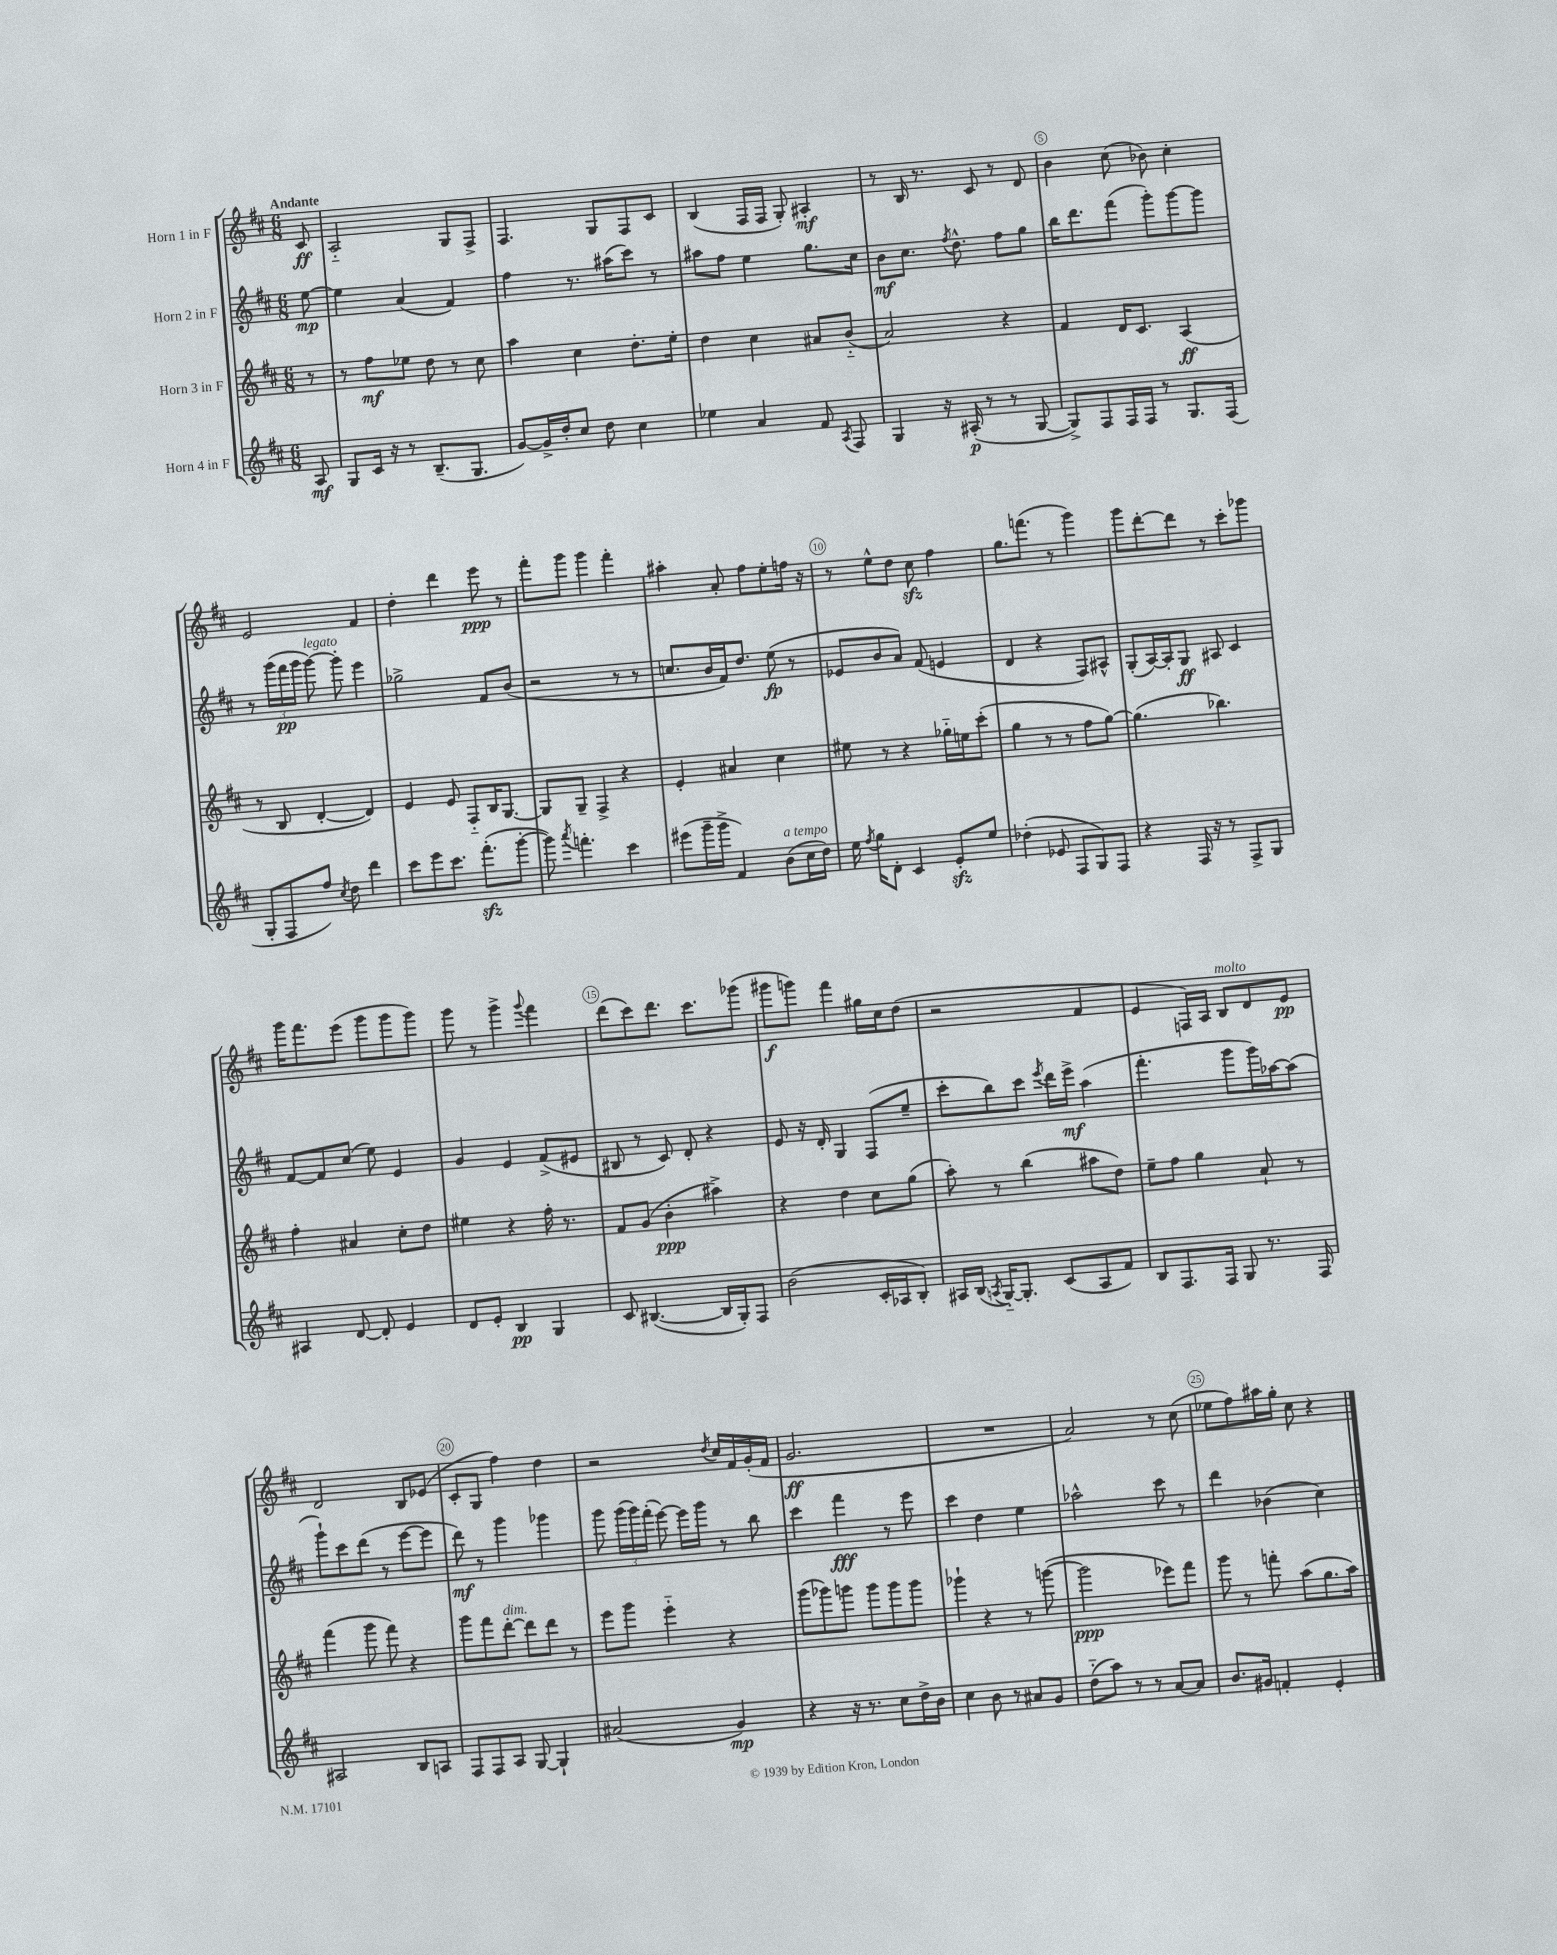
<<
\new StaffGroup <<
\new Staff = "s0" \with { instrumentName = "Horn 1 in F" } {
    \clef treble \key d \major \numericTimeSignature \time 6/8 \partial 8 \tempo "Andante"
    \autoBeamOff cis'8\ff |
    a2-_ g8[ fis8]-> |
    fis4. g8[ fis8 cis'8] |
    b4( fis16[ fis16] g8-.) ais4-.\mf |
    r8 b16 r8. cis'8 r8 d'8 |
    b'4 cis''8( bes'8) cis''4-. |
    e'2 fis'4 |
    d''4-. d'''4 e'''8\ppp r8 |
    fis'''8[-. g'''8] g'''4 fis'''4-. |
    ais''4-. a'8-. fis''8[ e''8-. f''16] r16 |
    r8 e''8[-^ d''8] cis''8\sfz fis''4 |
    g''8.[ f'''8.]( r8 g'''4) |
    g'''8[ d'''8~-. d'''8] r8 cis'''8[-. ges'''8] |
    g'''16[ fis'''8. e'''8]( g'''8[ g'''8 g'''8]) |
    g'''8 r8 g'''4-> \appoggiatura { g'''8 } fis'''4 |
    d'''8[( cis'''8) d'''8.] cis'''8.[ ges'''8]( |
    gis'''8[\f g'''8]) fis'''4 gis''16[ cis''16 d''8]( |
    r2 fis'4 |
    e'4 f16[) a16] b8[^\markup { \italic "molto" } d'8 e'8]\pp |
    d'2 b8[ ees'8]( |
    cis'8[-. g8] fis''4) d''4 |
    r2 \acciaccatura { d''8 } cis''16[ fis'16 g'16-.( fis'16] |
    g'2.\ff |
    R2. |
    a'2) r8 cis''8( |
    ees''8[ fis''8) ais''16 g''16]-. cis''8 r4 \bar "|." |
}
\new Staff = "s1" \with { instrumentName = "Horn 2 in F" } {
    \clef treble \key d \major \numericTimeSignature \time 6/8 \partial 8
    \autoBeamOff e''8~\mp |
    e''4 a'4( fis'4) |
    fis''4 r8. ais''16[( cis'''8]) r8 |
    ais''8[ fis''8] e''4 g''8.[ cis''16] |
    b'8[\mf cis''8.] \acciaccatura { fis''8 } d''8.-^ fis''8[ g''8] |
    b''16[ d'''8. fis'''8]( g'''8[-.) g'''8~ g'''8] |
    r8 \tuplet 3/2 { g'''16[( fis'''16\pp g'''16] } g'''8~^\markup { \italic "legato" }) g'''8-. e'''4 |
    ges''2-> fis'8[ b'8]( |
    r2 r8 r8 |
    c''8.[ b'16 fis'16) d''8.] e''8\fp( r8 |
    ees'8[ b'8 a'8]) fis'8( e'4 |
    d'4 r4 fis8[) ais8]-^ |
    g8[-.( a16~) a16-. g8]\ff ais8 cis'4 |
    fis'8[~ fis'8 cis''8]( e''8) e'4 |
    g'4 e'4 fis'8[->( eis'8] |
    bis8 r8 cis'8) d'8-. r4 |
    e'8 r16 d'16-. g4 fis8[( e''8]-- |
    cis'''8[-. b''8) cis'''8] \acciaccatura { e'''8 } d'''16[ e'''16]->\mf a''4( |
    fis'''4.-. g'''8[ g'''16) aes''16~ aes''8]( |
    g'''8[-!) cis'''8 d'''8]( r8 e'''8[~ e'''8] |
    d'''8\mf) r8 g'''4 ges'''4 |
    g'''8 \tuplet 3/2 { g'''16[( g'''16) fis'''16]-.( } e'''8~) e'''16[ g'''16] r8 b''8 |
    cis'''4 fis'''4\fff r8 e'''8 |
    cis'''4 d''4 e''4 |
    aes''2-^ cis'''8 r8 |
    d'''4 bes'4( cis''4) \bar "|." |
}
\new Staff = "s2" \with { instrumentName = "Horn 3 in F" } {
    \clef treble \key d \major \numericTimeSignature \time 6/8 \partial 8
    \autoBeamOff r8 |
    r8 fis''8[\mf ees''8] d''8 r8 cis''8 |
    a''4 cis''4 d''8.[-. e''16]-. |
    d''4 cis''4 ais'8[ b'8]-_( |
    a'2) r4 |
    fis'4 d'16[ cis'8.] a4\ff( |
    r8 b8 d'4~-. d'4) |
    e'4 e'8 fis8[-_ b16 g8.]~ |
    g8[ g8]-- fis4-> r4 |
    e'4-. ais'4 cis''4 |
    eis''8 r8 r4 ges''16[-_ e''16 cis'''8]-.( |
    g''4 r8 r8 fis''8[ g''8]~) |
    g''4.( bes''4.) |
    fis''4-. ais'4 cis''8[-. d''8] |
    eis''4 r4 fis''16-. r8. |
    fis'8[ g'8]( b'4-.\ppp ais''4->) |
    r4 d''4 cis''8[ g''8]( |
    a''8-.) r8 b''4( ais''8[ d''8]) |
    e''8[-- fis''8] g''4 a'8-! r8 |
    fis'''4( g'''8 fis'''8) r4 |
    g'''8[ fis'''8 d'''8]~-.^\markup { \italic "dim." } d'''8[ d'''8] r8 |
    e'''8[ g'''8] e'''4-_ r4 |
    g'''8[( ges'''8) g'''8] g'''8[ g'''8 g'''8] |
    ges'''4-! r4 r8 g'''8~( |
    g'''2\ppp ees'''8[) fis'''8] |
    g'''8 r8 f'''8-. a''8[( g''8. a''16]) \bar "|." |
}
\new Staff = "s3" \with { instrumentName = "Horn 4 in F" } {
    \clef treble \key d \major \numericTimeSignature \time 6/8 \partial 8
    \autoBeamOff a8\mf |
    g8[ cis'16] r16 r8 b8.[--( g8.] |
    g'8[~) g'16-> d''16-. cis''8] d''8 cis''4 |
    ees''4 a'4 fis'8 \acciaccatura { a8 } fis8 |
    g4 r16 ais16-.\p( r8 r8 g8~ |
    g8[->) fis8 fis16 fis16] r8 g8.[ fis16]( |
    g8[-. fis8 fis''8]) \acciaccatura { cis''8 } d''8 d'''4 |
    cis'''8[ e'''8 cis'''8.] fis'''8.[-.\sfz( g'''8]~-. |
    g'''8) \acciaccatura { a'''8 } f'''4.-. cis'''4 |
    eis'''8[( g'''16-- g'''16]-> fis'4) b'8[^\markup { \italic "a tempo" }( cis''16 d''16]) |
    e''16 \acciaccatura { fis''8 } g''16[ d'8]-. cis'4 e'8[-.\sfz e''8] |
    des''4-.( ees'8 fis8[ g8) fis8] |
    r4 fis16 r16 r8 fis8[-> g8] |
    ais4 d'8~ d'8-. e'4 |
    d'8[ e'8]-. b4\pp g4 |
    cis'8 bis4.~( bis16[ g16-.) fis8] |
    b'2( cis'16[-. aes16 b8]-.) |
    ais16[ b16]( \acciaccatura { a8 } g16[~-_) g8.]-. cis'8[( a8 fis'8]) |
    b8[ fis8. fis16] g8 r8. fis16 |
    ais2 b8[ a8] |
    fis8[ fis8 a8] g8~ g4-! |
    ais'2( g'4\mp) |
    r4 r16 r8. cis''8[ d''16-> b'16] |
    cis''4 b'8 r8 ais'8[ g'8] |
    d''8[-_( a''8]) r8 r8 a'8[~ a'8] |
    b'8.[ gis'16] f'4-. e'4-. \bar "|." |
}
>>
>>
\layout { \context { \Score \override BarNumber.break-visibility = ##(#f #t #t) barNumberVisibility = #(every-nth-bar-number-visible 5) \override BarNumber.stencil = #(make-stencil-circler 0.1 0.3 ly:text-interface::print) } }
